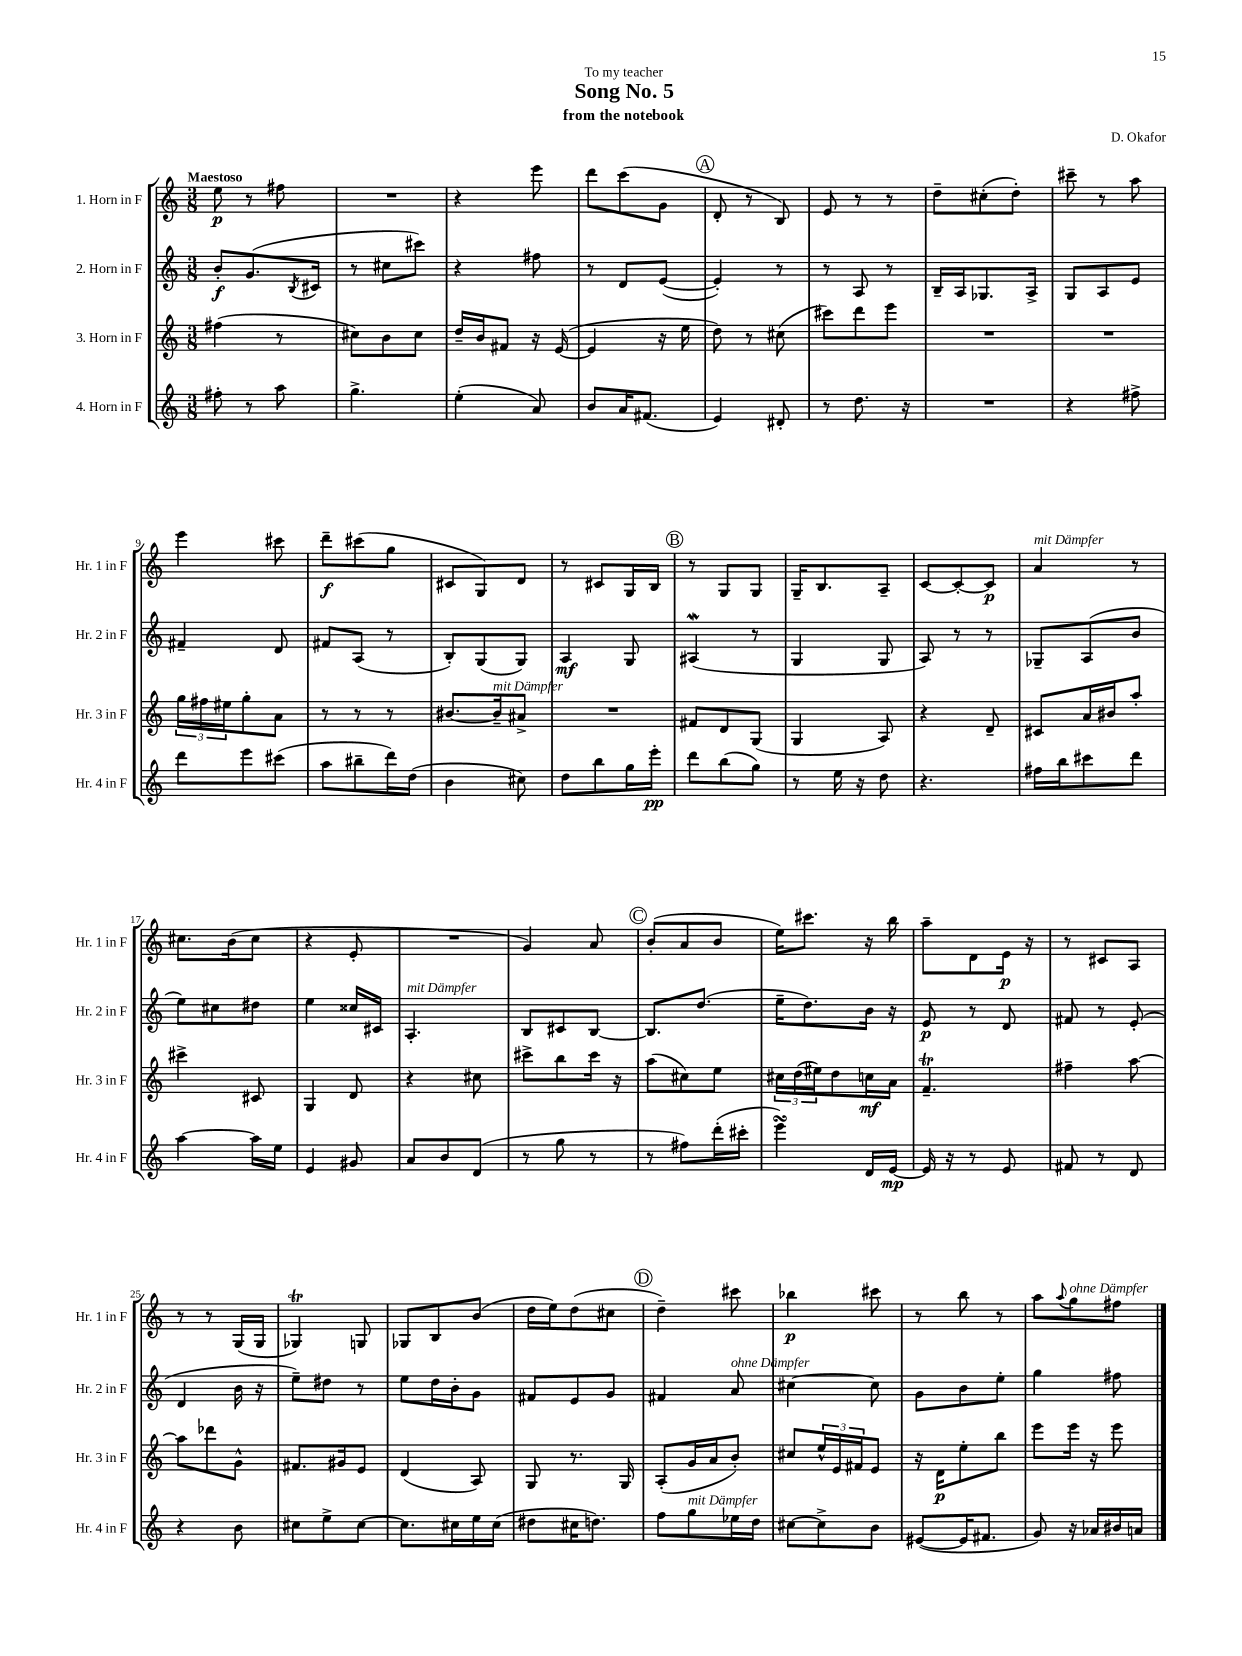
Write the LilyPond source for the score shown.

\header { title = "Song No. 5" composer = "D. Okafor" subtitle = "from the notebook" dedication = "To my teacher" }
<<
\new StaffGroup <<
\new Staff = "s0" \with { instrumentName = "1. Horn in F" shortInstrumentName = "Hr. 1 in F" } {
    \clef treble \key c \major \numericTimeSignature \time 3/8 \tempo "Maestoso"
    e''8\p r8 fis''8 |
    R4. |
    r4 e'''8 |
    d'''8 c'''8( g'8 |
    \mark \markup { \circle "A" } d'8-. r8 b8) |
    e'8 r8 r8 |
    d''8-- cis''8-.( d''8-.) |
    cis'''8-- r8 a''8 |
    e'''4 cis'''8 |
    d'''8--\f cis'''8( g''8 |
    cis'8 g8) d'8 |
    r8 cis'8 g16 b16 |
    \mark \markup { \circle "B" } r8 g8 g8 |
    g16-- b8. a8-- |
    c'8~ c'8~-. c'8\p |
    a'4^\markup { \italic "mit Dämpfer" } r8 |
    cis''8. b'16( cis''8 |
    r4 e'8-. |
    R4. |
    g'4) a'8 |
    \mark \markup { \circle "C" } b'8-.( a'8 b'8 |
    e''16) cis'''8. r16 b''16 |
    a''8-- d'8 e'16\p r16 |
    r8 cis'8 a8 |
    r8 r8 g16( g16 |
    ges4\trill) g8 |
    ges8 b8 b'8( |
    d''16 e''16) d''8( cis''8 |
    \mark \markup { \circle "D" } d''4--) cis'''8 |
    bes''4\p cis'''8 |
    r8 b''8 r8 |
    a''8 \appoggiatura { a''8 } g''8^\markup { \italic "ohne Dämpfer" } fis''8 \bar "|." |
}
\new Staff = "s1" \with { instrumentName = "2. Horn in F" shortInstrumentName = "Hr. 2 in F" } {
    \clef treble \key c \major \numericTimeSignature \time 3/8
    b'8-.\f g'8.( \acciaccatura { b8 } cis'16 |
    r8 cis''8 cis'''8) |
    r4 fis''8 |
    r8 d'8 e'8~( |
    \mark \markup { \circle "A" } e'4-.) r8 |
    r8 a8 r8 |
    b16-- a16 ges8. a16-> |
    g8 a8 e'8 |
    fis'4-- d'8 |
    fis'8 a8( r8 |
    b8-.) g8( g8) |
    a4\mf g8 |
    \mark \markup { \circle "B" } ais4\mordent( r8 |
    g4 g8 |
    a8) r8 r8 |
    ges8-- a8( b'8 |
    e''8) cis''8 dis''8 |
    e''4 cisis''16 cis'16 |
    a4.-.^\markup { \italic "mit Dämpfer" } |
    b8 cis'8 b8~ |
    \mark \markup { \circle "C" } b8. d''8.( |
    e''16-- d''8.) b'16 r16 |
    e'8\p r8 d'8 |
    fis'8 r8 e'8-.( |
    d'4 b'16 r16 |
    e''8--) dis''8 r8 |
    e''8 d''16 b'16-. g'8 |
    fis'8 e'8 g'8 |
    \mark \markup { \circle "D" } fis'4 a'8^\markup { \italic "ohne Dämpfer" } |
    cis''4~ cis''8 |
    g'8 b'8 e''8-. |
    g''4 fis''8 \bar "|." |
}
\new Staff = "s2" \with { instrumentName = "3. Horn in F" shortInstrumentName = "Hr. 3 in F" } {
    \clef treble \key c \major \numericTimeSignature \time 3/8
    fis''4( r8 |
    cis''8) b'8 cis''8 |
    d''16-- b'16 fis'8 r16 e'16~( |
    e'4 r16 e''16 |
    \mark \markup { \circle "A" } d''8) r8 cis''8( |
    cis'''8) d'''8 e'''8 |
    R4. |
    R4. |
    \tuplet 3/2 { g''16 fis''16 eis''16 } g''8-. a'8 |
    r8 r8 r8 |
    bis'8.~ bis'16--^\markup { \italic "mit Dämpfer" } ais'8-> |
    R4. |
    \mark \markup { \circle "B" } fis'8 d'8 g8( |
    g4 a8) |
    r4 d'8-- |
    cis'8 a'16 bis'16 a''8-. |
    cis'''4-> cis'8 |
    g4 d'8 |
    r4 cis''8 |
    cis'''8-> b''8 cis'''16 r16 |
    \mark \markup { \circle "C" } a''8( cis''8) e''8 |
    \tuplet 3/2 { cis''16 d''16( eis''16) } d''8 c''16\mf a'16 |
    f'4.--\trill |
    fis''4-- a''8~ |
    a''8 des'''8 g'8-^ |
    fis'8. gis'16 e'8 |
    d'4( a8) |
    g8 r8. g16 |
    \mark \markup { \circle "D" } a8-.( g'16 a'16 b'8-.) |
    cis''8 \tuplet 3/2 { e''16-^ e'16 fis'16 } e'8 |
    r16 d'16\p e''8-. b''8 |
    e'''8 e'''16 r16 e'''8 \bar "|." |
}
\new Staff = "s3" \with { instrumentName = "4. Horn in F" shortInstrumentName = "Hr. 4 in F" } {
    \clef treble \key c \major \numericTimeSignature \time 3/8
    fis''8-. r8 a''8 |
    g''4.-> |
    e''4-.( a'8) |
    b'8 a'16 fis'8.( |
    \mark \markup { \circle "A" } e'4) dis'8-. |
    r8 d''8. r16 |
    R4. |
    r4 fis''8-> |
    d'''8 e'''8 cis'''8( |
    a''8 bis''8-- d'''16) d''16( |
    b'4 cis''8) |
    d''8 b''8 g''16 e'''16-.\pp |
    \mark \markup { \circle "B" } d'''8 b''8( g''8) |
    r8 e''16 r16 d''8 |
    r4. |
    fis''16 b''16 cis'''8 d'''8 |
    a''4~ a''16 e''16 |
    e'4 gis'8 |
    a'8 b'8 d'8( |
    r8 g''8 r8 |
    \mark \markup { \circle "C" } r8 fis''8) d'''16-.( cis'''16-. |
    e'''4\turn) d'16 e'16~\mp |
    e'16 r16 r8 e'8 |
    fis'8 r8 d'8 |
    r4 b'8 |
    cis''8 e''8-> cis''8~ |
    cis''8. cis''16 e''16 cis''16( |
    dis''8 cis''16 d''8.) |
    \mark \markup { \circle "D" } f''8 g''8^\markup { \italic "mit Dämpfer" } ees''16 d''16 |
    cis''8~ cis''8-> b'8 |
    eis'8~( eis'16 fis'8. |
    g'8) r16 aes'16 bis'16 a'16 \bar "|." |
}
>>
>>
